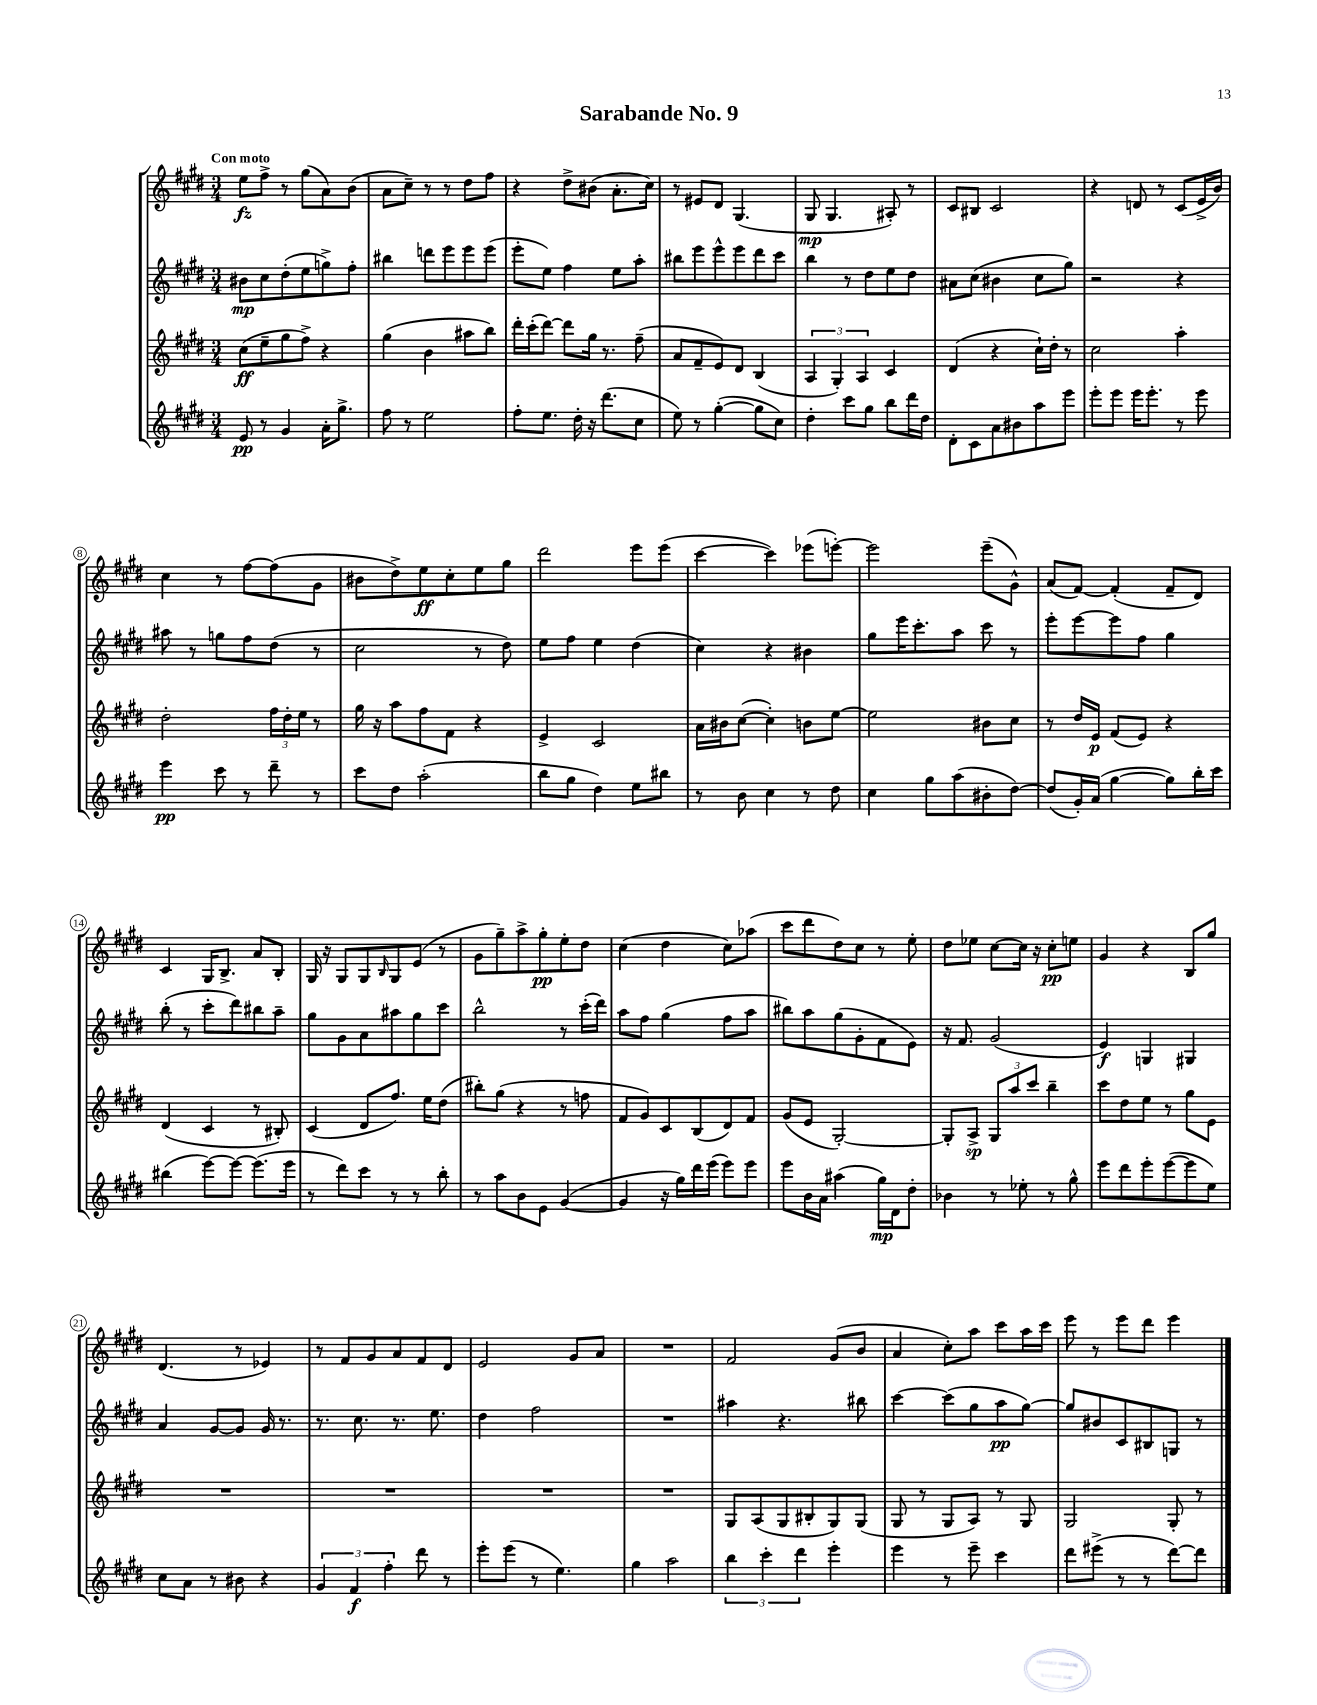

**kern	**dynam	**kern	**dynam	**kern	**dynam	**kern	**dynam
*part4	*part4	*part3	*part3	*part2	*part2	*part1	*part1
*staff4	*staff4	*staff3	*staff3	*staff2	*staff2	*staff1	*staff1
*clefG2	*	*clefG2	*	*clefG2	*	*clefG2	*
*k[f#c#g#d#]	*	*k[f#c#g#d#]	*	*k[f#c#g#d#]	*	*k[f#c#g#d#]	*
*M3/4	*	*M3/4	*	*M3/4	*	*M3/4	*
=1	=1	=1	=1	=1	=1	=1	=1
!	!	!	!	!	!	!LO:TX:a:B:t=Con moto	!
8e/	pp	(8cc#\L	ff	8b#X\L	mp	8ee\L	fz
8r	.	8ee~\	.	8cc#\	.	8ff#^\J	.
4g#/	.	8gg#\	.	(8dd#'\	.	8r	.
.	.	8ff#^\J)	.	8ee\	.	(8gg#\L	.
16a'\KL	.	4r	.	8ggn^\)	.	8a\)	.
8.gg#^\J	.	.	.	.	.	.	.
.	.	.	.	8ff#'\J	.	(8b\J	.
=2	=2	=2	=2	=2	=2	=2	=2
8ff#\	.	(4gg#\	.	4bb#X\	.	8a\L	.
8r	.	.	.	.	.	8cc#~\J)	.
2ee\	.	4b\	.	8dddn\L	.	8r	.
.	.	.	.	8eee\	.	8r	.
.	.	8aa#X\L	.	8eee\	.	8dd#\L	.
.	.	8bb\J)	.	(8eee\J	.	8ff#\J	.
=3	=3	=3	=3	=3	=3	=3	=3
8ff#'\L	.	16ddd#'\LL	.	8eee'\L	.	4r	.
.	.	(16ccc#'\J	.	.	.	.	.
8.ee\J	.	[8ddd#\J)	.	8ee\J)	.	.	.
.	.	8ddd#\L]	.	4ff#\	.	8dd#^\L	.
16dd#'\	.	.	.	.	.	.	.
16r	.	16gg#\Jk	.	.	.	(8b#X\J	.
(8.ddd#\L	.	8.r	.	.	.	.	.
.	.	.	.	8ee\L	.	8.a'\L	.
8cc#\J	.	(8ff#~\	.	8aa'\J	.	.	.
.	.	.	.	.	.	16cc#\Jk)	.
=4	=4	=4	=4	=4	=4	=4	=4
8ee\)	.	8a/L	.	8bb#X\L	.	8r	.
8r	.	8f#~/	.	8eee\	.	8e#X/L	.
([4gg#'\	.	8e/)	.	8eee^^\	.	8d#/J	.
.	.	8d#/J	.	8eee\	.	(4.G#/	.
8gg#\L]	.	(4B/	.	8ddd#\	.	.	.
8cc#\J)	.	.	.	8ccc#\J	.	.	.
=5	=5	=5	=5	=5	=5	=5	=5
4dd#'\	.	6A/	.	4bb\	.	8G#/	mp
.	.	.	.	.	.	4.G#/	.
.	.	6G#'/)	.	.	.	.	.
8ccc#\L	.	.	.	8r	.	.	.
.	.	6A/	.	.	.	.	.
8gg#\J	.	.	.	8dd#\L	.	.	.
8bb\L	.	4c#/	.	8ee\	.	8A#X'/)	.
16ddd#\L	.	.	.	8dd#\J	.	8r	.
16dd#\JJ	.	.	.	.	.	.	.
=6	=6	=6	=6	=6	=6	=6	=6
8d#'\L	.	(4d#/	.	8a#X\L	.	8c#/L	.
8c#\	.	.	.	(8cc#\J	.	8B#X/J	.
8a\	.	4r	.	4b#X\	.	2c#/	.
8b#X\	.	.	.	.	.	.	.
8aa\	.	16cc#`\LL)	.	8cc#\L	.	.	.
.	.	16dd#'\JJ	.	.	.	.	.
8eee\J	.	8r	.	8gg#\J)	.	.	.
=7	=7	=7	=7	=7	=7	=7	=7
8eee'\L	.	2cc#\	.	2r	.	4r	.
8eee\J	.	.	.	.	.	.	.
16eee\KL	.	.	.	.	.	8dn/	.
8.eee'\J	.	.	.	.	.	.	.
.	.	.	.	.	.	8r	.
8r	.	4aa'\	.	4r	.	(8c#/L	.
8eee\	.	.	.	.	.	16e^/L	.
.	.	.	.	.	.	16b/JJ)	.
!!LO:LB:g=z
=8	=8	=8	=8	=8	=8	=8	=8
4eee\	pp	2dd#'\	.	8aa#X\	.	4cc#\	.
.	.	.	.	8r	.	.	.
8ccc#\	.	.	.	8ggn\L	.	8r	.
8r	.	.	.	8ff#\	.	[8ff#\L	.
8ddd#~\	.	24ff#\LL	.	(8dd#\J	.	(8ff#\]	.
.	.	24dd#'\	.	.	.	.	.
.	.	24ee\JJ	.	.	.	.	.
8r	.	8r	.	8r	.	8g#\J	.
=9	=9	=9	=9	=9	=9	=9	=9
8ccc#\L	.	16gg#\	.	2cc#\	.	8b#X\L	.
.	.	16r	.	.	.	.	.
8dd#\J	.	8aa\L	.	.	.	8dd#^\)	.
(2aa'\	.	8ff#\	.	.	.	8ee\	ff
.	.	8f#\J	.	.	.	8cc#'\	.
.	.	4r	.	8r	.	8ee\	.
.	.	.	.	8dd#\)	.	8gg#\J	.
=10	=10	=10	=10	=10	=10	=10	=10
8bb\L	.	4e^/	.	8ee\L	.	2ddd#\	.
8gg#\J	.	.	.	8ff#\J	.	.	.
4dd#\)	.	2c#/	.	4ee\	.	.	.
8ee\L	.	.	.	(4dd#\	.	8eee\L	.
8bb#X\J	.	.	.	.	.	(8eee\J	.
=11	=11	=11	=11	=11	=11	=11	=11
8r	.	16a\LL	.	4cc#\)	.	[4ccc#\	.
.	.	16b#X\J	.	.	.	.	.
8b\	.	([8cc#\J	.	.	.	.	.
4cc#\	.	4cc#'\])	.	4r	.	4ccc#\])	.
8r	.	8bn\L	.	4b#X\	.	(8eee-X\L	.
8dd#\	.	[8ee\J	.	.	.	[8eeen'\J)	.
=12	=12	=12	=12	=12	=12	=12	=12
4cc#\	.	2ee\]	.	8gg#\L	.	2eee\]	.
.	.	.	.	16eee\K	.	.	.
.	.	.	.	8.ccc#'\	.	.	.
8gg#\L	.	.	.	.	.	.	.
(8aa\	.	.	.	8aa\J	.	.	.
8b#X'\	.	8b#X\L	.	8ccc#\	.	(8eee~\L	.
[8dd#\J)	.	8cc#\J	.	8r	.	8g#^^\J)	.
=13	=13	=13	=13	=13	=13	=13	=13
(8dd#/L]	.	8r	.	8eee'\L	.	(8a/L	.
16g#'/L)	.	16dd#/LL	.	[8eee\	.	[8f#/J)	.
(16a/JJ	.	16e/JJ	p	.	.	.	.
[4gg#\	.	(8f#/L	.	8eee\]	.	(4f#'/]	.
.	.	8e/J)	.	8ff#\J	.	.	.
8gg#\L])	.	4r	.	4gg#\	.	8f#~/L	.
16bb'\L	.	.	.	.	.	8d#/J)	.
16ccc#\JJ	.	.	.	.	.	.	.
!!LO:LB:g=z
=14	=14	=14	=14	=14	=14	=14	=14
(4bb#X\	.	(4d#/	.	(8bb'\	.	4c#/	.
.	.	.	.	8r	.	.	.
[8eee\L)	.	4c#/	.	8ccc#'\L	.	16G#/KL	.
.	.	.	.	.	.	8.B^/J	.
8eee\J_	.	.	.	8ddd#\)	.	.	.
(8.eee\L]	.	8r	.	8bb#X\	.	8a/L	.
.	.	8B#X'/)	.	8aa~\J	.	8B'/J	.
16eee\Jk	.	.	.	.	.	.	.
=15	=15	=15	=15	=15	=15	=15	=15
8r	.	(4c#/	.	8gg#\L	.	16G#/	.
.	.	.	.	.	.	16r	.
8ddd#\L)	.	.	.	8g#\	.	8G#/L	.
8ccc#\J	.	8d#/L	.	8a\	.	8G#/	.
.	.	.	.	.	.	16qqB/	.
8r	.	8.ff#/J)	.	8aa#X\	.	8G#/	.
8r	.	.	.	8gg#\	.	(8e/J	.
.	.	16ee\KL	.	.	.	.	.
8bb'\	.	(8dd#\J	.	8ccc#\J	.	8r	.
=16	=16	=16	=16	=16	=16	=16	=16
8r	.	8bb#X'\L)	.	2bb^^\	.	8g#\L	.
8aa\L	.	(8gg#\J	.	.	.	8gg#~\)	.
8b\	.	4r	.	.	.	8aa^\	.
8e\J	.	.	.	.	.	8gg#'\	pp
([4g#/	.	8r	.	8r	.	8ee'\	.
.	.	8ffn\	.	(16ccc#'\LL	.	8dd#\J	.
.	.	.	.	16ddd#\JJ)	.	.	.
=17	=17	=17	=17	=17	=17	=17	=17
4g#/]	.	8f#/L	.	8aa\L	.	(4cc#\	.
.	.	8g#/)	.	8ff#\J	.	.	.
16r	.	8c#/	.	(4gg#\	.	4dd#\	.
16gg#\LL)	.	.	.	.	.	.	.
16ddd#\	.	(8B/	.	.	.	.	.
(16eee\JJ	.	.	.	.	.	.	.
8eee\L)	.	8d#/)	.	8ff#\L	.	8cc#\L)	.
8eee\J	.	8f#/J	.	8aa\J	.	(8aa-X\J	.
=18	=18	=18	=18	=18	=18	=18	=18
8eee\L	.	(8g#/L	.	8bb#X\L)	.	8ccc#\L	.
16b\L	.	8e/J	.	8aa\	.	8ddd#\	.
16a\JJ	.	.	.	.	.	.	.
(4aa#X\	.	[2G#'/)	.	(8gg#\	.	8dd#\)	.
.	.	.	.	8g#'\	.	8cc#\J	.
16gg#\LL)	mp	.	.	8f#\	.	8r	.
16d#\J	.	.	.	.	.	.	.
8dd#'\J	.	.	.	8e\J)	.	8ee'\	.
=19	=19	=19	=19	=19	=19	=19	=19
4b-X\	.	8G#'/L]	.	16r	.	8dd#\L	.
.	.	.	.	8.f#/	.	.	.
.	.	8A^/J	sp	.	.	8ee-X\J	.
8r	.	12G#/L	.	(2g#/	.	[8cc#\L	.
.	.	12aa/	.	.	.	.	.
8ee-X'\	.	.	.	.	.	16cc#\Jk]	.
.	.	12ccc#/J	.	.	.	.	.
.	.	.	.	.	.	16r	.
8r	.	4bb~\	.	.	.	8cc#'\L	pp
8gg#^^\	.	.	.	.	.	8een\J	.
=20	=20	=20	=20	=20	=20	=20	=20
8eee\L	.	8ccc#\L	.	4e/)	f	4g#/	.
8ddd#\	.	8dd#\	.	.	.	.	.
8eee'\	.	8ee\J	.	4Gn/	.	4r	.
([8eee\	.	8r	.	.	.	.	.
8eee\]	.	8gg#\L	.	4G#X/	.	8B/L	.
8ee\J)	.	8e\J	.	.	.	8gg#/J	.
!!LO:LB:g=z
=21	=21	=21	=21	=21	=21	=21	=21
8cc#\L	.	2.r	.	4a/	.	(4.d#/	.
8a\J	.	.	.	.	.	.	.
8r	.	.	.	[8g#/L	.	.	.
8b#X\	.	.	.	8g#/J]	.	8r	.
4r	.	.	.	16g#/	.	4e-X/)	.
.	.	.	.	8.r	.	.	.
=22	=22	=22	=22	=22	=22	=22	=22
6g#/	.	2.r	.	8.r	.	8r	.
.	.	.	.	.	.	8f#/L	.
6f#/	f	.	.	.	.	.	.
.	.	.	.	8.cc#\	.	.	.
.	.	.	.	.	.	8g#/	.
6ff#'\	.	.	.	.	.	.	.
.	.	.	.	8.r	.	8a/	.
8ddd#\	.	.	.	.	.	8f#/	.
.	.	.	.	8.ee\	.	.	.
8r	.	.	.	.	.	8d#/J	.
=23	=23	=23	=23	=23	=23	=23	=23
8eee'\L	.	2.r	.	4dd#\	.	2e/	.
(8eee\J	.	.	.	.	.	.	.
8r	.	.	.	2ff#\	.	.	.
4.ee\)	.	.	.	.	.	.	.
.	.	.	.	.	.	8g#/L	.
.	.	.	.	.	.	8a/J	.
=24	=24	=24	=24	=24	=24	=24	=24
4gg#\	.	2.r	.	2.r	.	2.r	.
2aa\	.	.	.	.	.	.	.
=25	=25	=25	=25	=25	=25	=25	=25
6bb\	.	8G#/L	.	4aa#X\	.	2f#/	.
.	.	(8A/	.	.	.	.	.
6ccc#'\	.	.	.	.	.	.	.
.	.	8G#/	.	4.r	.	.	.
6ddd#\	.	.	.	.	.	.	.
.	.	8B#X'/	.	.	.	.	.
4eee'\	.	8G#/)	.	.	.	(8g#/L	.
.	.	(8G#/J	.	8bb#X\	.	8b/J	.
=26	=26	=26	=26	=26	=26	=26	=26
4eee\	.	8G#/	.	[4ccc#\	.	4a/	.
.	.	8r	.	.	.	.	.
8r	.	8G#/L	.	(8ccc#\L]	.	8cc#'\L)	.
8eee~\	.	8A/J)	.	8gg#\	.	8aa\J	.
4ccc#\	.	8r	.	8aa\	pp	8ccc#\L	.
.	.	8G#/	.	[8gg#\J)	.	16aa\L	.
.	.	.	.	.	.	16ccc#\JJ	.
=27	=27	=27	=27	=27	=27	=27	=27
8ddd#\L	.	2G#/	.	8gg#/L]	.	8eee\	.
(8eee#X^\J	.	.	.	8b#X/	.	8r	.
8r	.	.	.	8c#/	.	8eee\L	.
8r	.	.	.	8B#X/	.	8ddd#\J	.
[8ddd#\L)	.	8G#'/	.	8Gn/J	.	4eee\	.
8ddd#\J]	.	8r	.	8r	.	.	.
==	==	==	==	==	==	==	==
*-	*-	*-	*-	*-	*-	*-	*-
